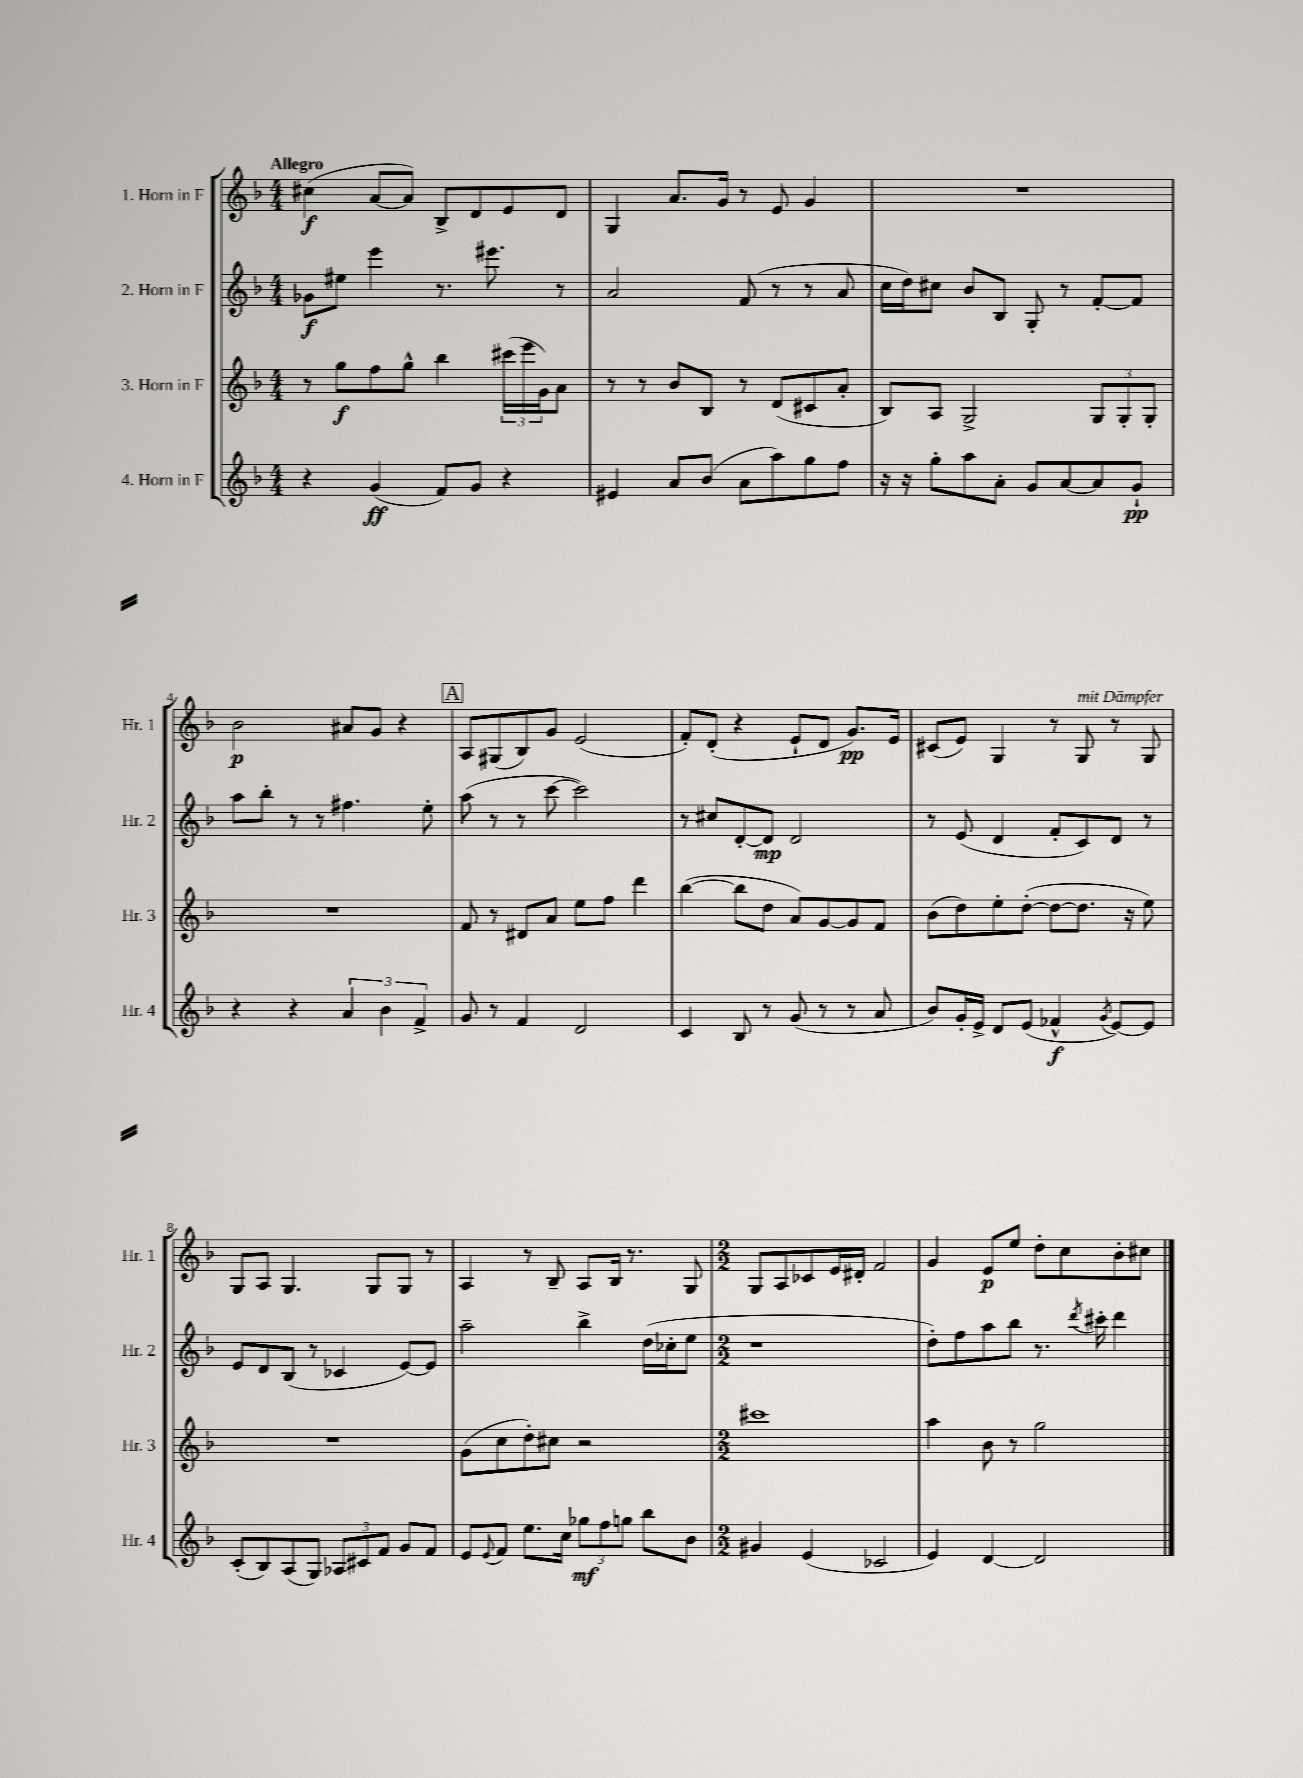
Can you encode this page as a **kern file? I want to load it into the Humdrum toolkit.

**kern	**dynam	**kern	**dynam	**kern	**dynam	**kern	**dynam
*part4	*part4	*part3	*part3	*part2	*part2	*part1	*part1
*staff4	*staff4	*staff3	*staff3	*staff2	*staff2	*staff1	*staff1
*I"4. Horn in F	*	*I"3. Horn in F	*	*I"2. Horn in F	*	*I"1. Horn in F	*
*I'Hr. 4	*	*I'Hr. 3	*	*I'Hr. 2	*	*I'Hr. 1	*
*clefG2	*	*clefG2	*	*clefG2	*	*clefG2	*
*k[b-]	*	*k[b-]	*	*k[b-]	*	*k[b-]	*
*M4/4	*	*M4/4	*	*M4/4	*	*M4/4	*
=1	=1	=1	=1	=1	=1	=1	=1
!	!	!	!	!	!	!LO:TX:a:B:t=Allegro	!
4r	.	8r	.	8g-X\L	f	(4cc#X\	f
.	.	8gg\L	f	8ee#X\J	.	.	.
(4g/	ff	8ff\	.	4eee\	.	[8a/L	.
.	.	8gg^^\J	.	.	.	8a/J])	.
8f/L)	.	4bb-\	.	8.r	.	8B-^/L	.
8g/J	.	.	.	.	.	8d/	.
.	.	.	.	8.eee#X\	.	.	.
4r	.	(24ccc#X\LL	.	.	.	8e/	.
.	.	24eee\	.	.	.	.	.
.	.	24g\J)	.	.	.	.	.
.	.	8a\J	.	8r	.	8d/J	.
=2	=2	=2	=2	=2	=2	=2	=2
4e#X/	.	8r	.	2a/	.	4G/	.
.	.	8r	.	.	.	.	.
8a/L	.	8b-/L	.	.	.	8.a/L	.
(8b-/J	.	8B-/J	.	.	.	.	.
.	.	.	.	.	.	16g/Jk	.
8a\L	.	8r	.	(8f/	.	8r	.
8aa\)	.	(8d/L	.	8r	.	8e/	.
8gg\	.	8c#X/	.	8r	.	4g/	.
8ff\J	.	8a'/J	.	8a/	.	.	.
=3	=3	=3	=3	=3	=3	=3	=3
16r	.	8B-/L)	.	16cc\LL	.	1r	.
16r	.	.	.	16dd\J)	.	.	.
8gg'\L	.	8A/J	.	8cc#X\J	.	.	.
8aa\	.	2G^/	.	8b-/L	.	.	.
8a'\J	.	.	.	8B-/J	.	.	.
8g/L	.	.	.	8G'/	.	.	.
[8a/	.	.	.	8r	.	.	.
8a/]	.	12G/L	.	[8f'/L	.	.	.
.	.	12G'/	.	.	.	.	.
8g`/J	pp	.	.	8f/J]	.	.	.
.	.	12G'/J	.	.	.	.	.
!!LO:LB:g=z
=4	=4	=4	=4	=4	=4	=4	=4
4r	.	1r	.	8aa\L	.	2b-\	p
.	.	.	.	8bb-'\J	.	.	.
4r	.	.	.	8r	.	.	.
.	.	.	.	8r	.	.	.
6a/	.	.	.	4.ff#X\	.	8a#X/L	.
.	.	.	.	.	.	8g/J	.
6b-\	.	.	.	.	.	.	.
.	.	.	.	.	.	4r	.
6f^/	.	.	.	.	.	.	.
.	.	.	.	8ee'\	.	.	.
!!LO:REH:place=s1:t=A
=5	=5	=5	=5	=5	=5	=5	=5
8g/	.	8f/	.	(8aa\	.	8A/L	.
8r	.	8r	.	8r	.	(8G#X/	.
4f/	.	8d#X/L	.	8r	.	8B-/)	.
.	.	8a/J	.	[8ccc\	.	8g/J	.
2d/	.	8ee\L	.	2ccc\])	.	(2e/	.
.	.	8ff\J	.	.	.	.	.
.	.	4ddd\	.	.	.	.	.
=6	=6	=6	=6	=6	=6	=6	=6
4c/	.	([4bb-\	.	8r	.	8f'/L)	.
.	.	.	.	8cc#X/L	.	(8d'/J	.
8B-/	.	8bb-\L]	.	[8d'/	.	4r	.
8r	.	8dd\J	.	8d/J]	mp	.	.
(8g/	.	8a/L)	.	2d/	.	8e`/L	.
8r	.	[8g/	.	.	.	8d/J	.
8r	.	8g/]	.	.	.	8.g/L)	pp
8a/	.	8f/J	.	.	.	.	.
.	.	.	.	.	.	16e/Jk	.
=7	=7	=7	=7	=7	=7	=7	=7
8b-/L)	.	(8b-\L	.	8r	.	(8c#X/L	.
16g'/L	.	8dd\)	.	(8e/	.	8e/J)	.
16e^/JJ	.	.	.	.	.	.	.
8d/L	.	8ee'\	.	4d/	.	4G/	.
(8e/J	.	([8dd'\J	.	.	.	.	.
4f-X^^/	f	8dd\L_	.	8f'/L	.	8r	.
!	!	!	!	!	!	!LO:TX:a:i:t=mit Dämpfer	!
.	.	8.dd\J]	.	8c/)	.	8G/	.
8qg/	.	.	.	.	.	.	.
[8e/L)	.	.	.	8d/J	.	8r	.
.	.	16r	.	.	.	.	.
8e/J]	.	8ee\)	.	8r	.	8G/	.
!!LO:LB:g=z
=8	=8	=8	=8	=8	=8	=8	=8
(8c'/L	.	1r	.	8e/L	.	8G/L	.
8B-/)	.	.	.	8d/	.	8A/J	.
(8A/	.	.	.	(8B-/J	.	4.G/	.
8G/J)	.	.	.	8r	.	.	.
12A-X/L	.	.	.	4c-X/	.	.	.
12c#X/	.	.	.	.	.	.	.
.	.	.	.	.	.	8G/L	.
12f/J	.	.	.	.	.	.	.
8g/L	.	.	.	[8e/L)	.	8G/J	.
8f/J	.	.	.	8e/J]	.	8r	.
=9	=9	=9	=9	=9	=9	=9	=9
8e/L	.	(8g\L	.	2aa~\	.	4A/	.
8qqe/	.	.	.	.	.	.	.
8f/J	.	8cc\	.	.	.	.	.
8.ee\L	.	8dd'\)	.	.	.	8r	.
.	.	8cc#X\J	.	.	.	8B-~/	.
16cc\Jk	.	.	.	.	.	.	.
12gg-X\L	mf	2r	.	4bb-^\	.	8A/L	.
12ff\	.	.	.	.	.	.	.
.	.	.	.	.	.	16B-/Jk	.
12ggn\J	.	.	.	.	.	.	.
.	.	.	.	.	.	8.r	.
8bb-\L	.	.	.	(16dd\LL	.	.	.
.	.	.	.	16cc-X'\J	.	.	.
8b-\J	.	.	.	8ee\J	.	8G/	.
=10	=10	=10	=10	=10	=10	=10	=10
*M2/2	*	*M2/2	*	*M2/2	*	*M2/2	*
4g#X/	.	1ccc#X	.	1r	.	8G/L	.
.	.	.	.	.	.	8A/	.
(4e/	.	.	.	.	.	8c-X/	.
.	.	.	.	.	.	16e/L	.
.	.	.	.	.	.	16d#X'/JJ	.
2c-X/	.	.	.	.	.	2f/	.
=11	=11	=11	=11	=11	=11	=11	=11
4e/)	.	4aa\	.	8dd'\L)	.	4g/	.
.	.	.	.	8ff\	.	.	.
[4d/	.	8b-\	.	8aa\	.	8e/L	p
.	.	8r	.	8bb-\J	.	8ee/J	.
2d/]	.	2gg\	.	8.r	.	8dd'\L	.
.	.	.	.	.	.	8cc\	.
.	.	.	.	8qddd/	.	.	.
.	.	.	.	16ccc#X'\	.	.	.
.	.	.	.	4ddd\	.	8b-'\	.
.	.	.	.	.	.	8cc#X\J	.
==	==	==	==	==	==	==	==
*-	*-	*-	*-	*-	*-	*-	*-
